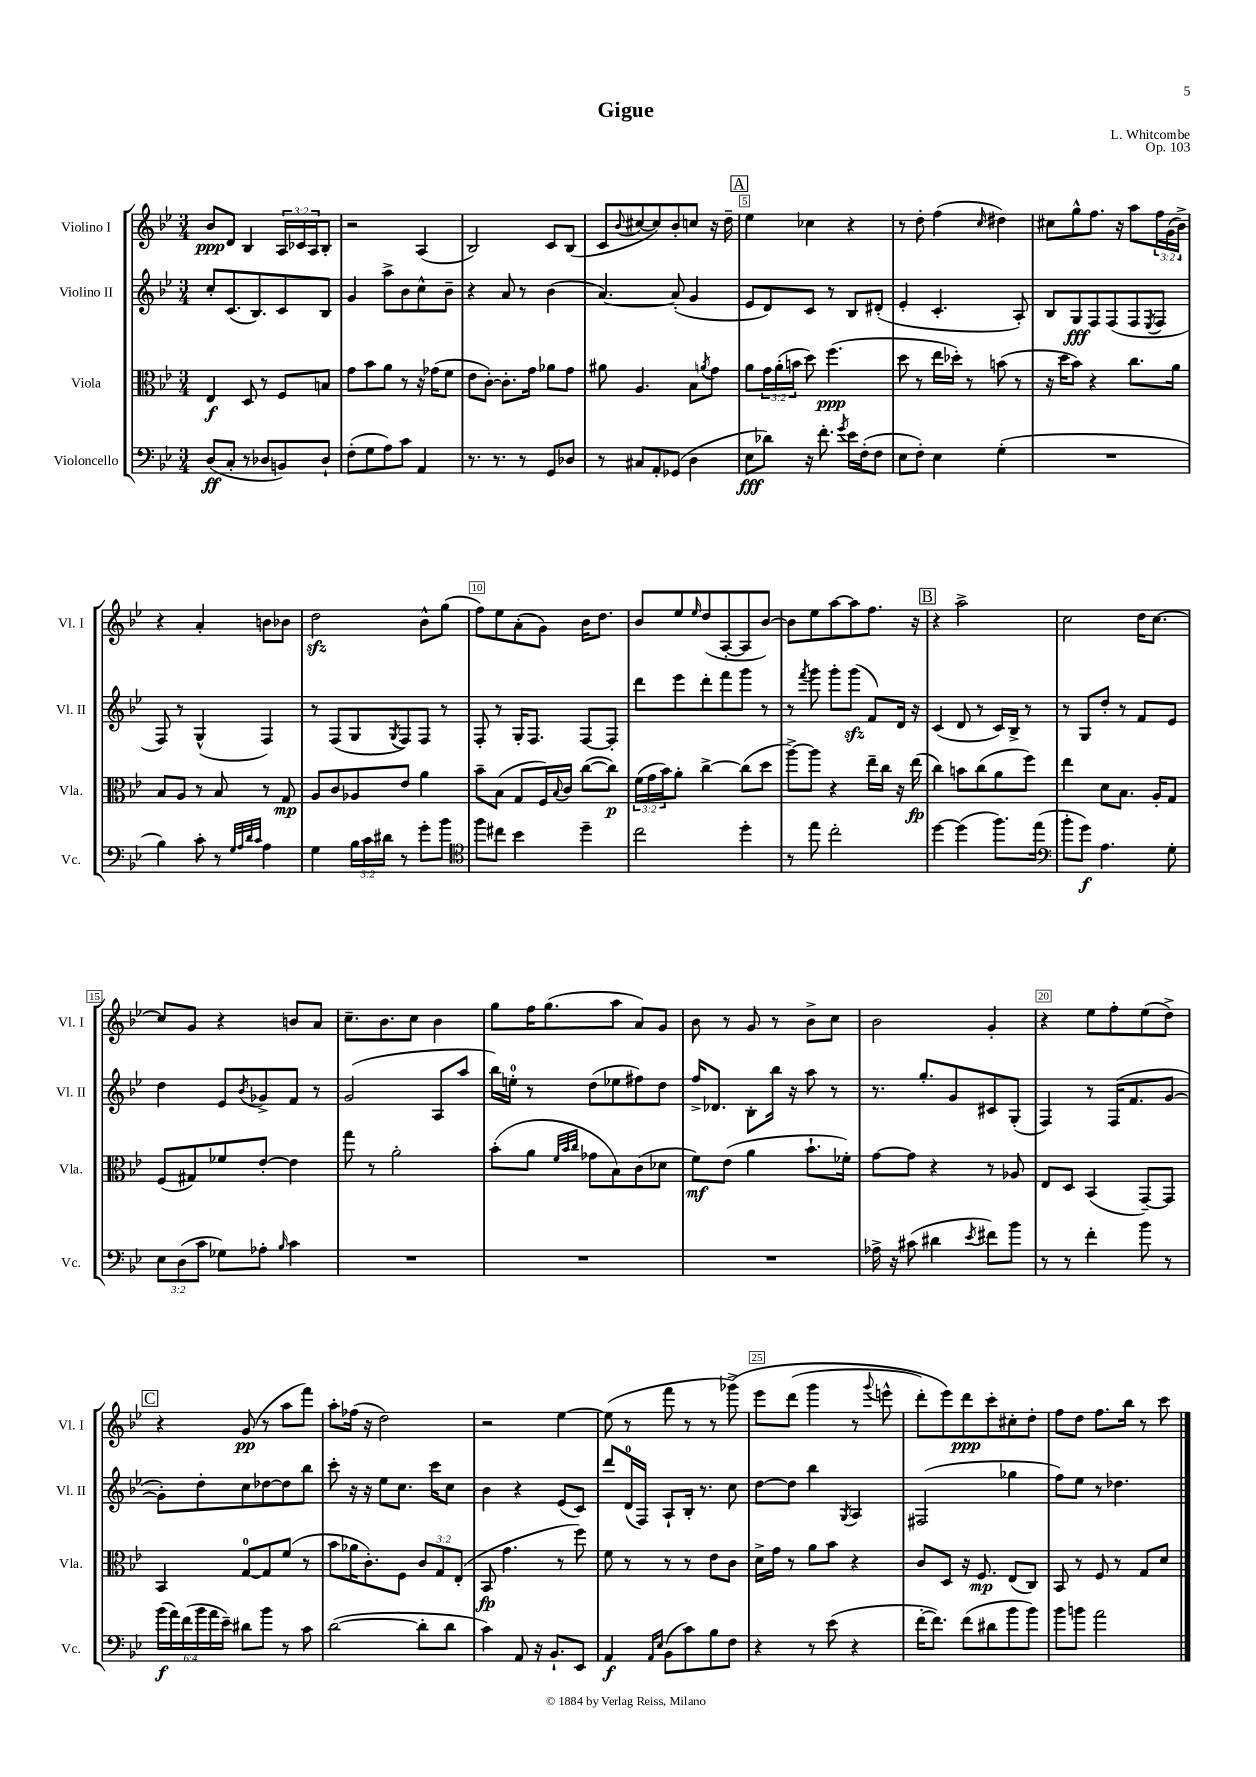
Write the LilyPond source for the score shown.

\header { title = "Gigue" composer = "L. Whitcombe" opus = "Op. 103" }
<<
\new StaffGroup <<
\new Staff = "s0" \with { instrumentName = "Violino I" shortInstrumentName = "Vl. I" } {
    \clef treble \key bes \major \numericTimeSignature \time 3/4 \override Staff.TupletNumber.text = #tuplet-number::calc-fraction-text
    bes'8\ppp d'8 bes4 \tuplet 3/2 { a16 ces'16 a16 } bes8-. |
    r2 a4( |
    bes2) c'8 bes8( |
    c'8 \appoggiatura { bes'8 } cis''8~ cis''8) bes'8-. c''8 r16 d''16-- |
    \mark \markup { \box "A" } ees''4 ces''4 r4 |
    r8 d''8-. f''4( \grace { c''16 } dis''4) |
    cis''8 g''8-^ f''8. r16 a''8 \tuplet 3/2 { f''16 g'16( bes'16->) } |
    r4 a'4-. b'8 bes'8 |
    d''2\sfz bes'8-^ g''8( |
    f''8) ees''8 a'8-.( g'8) bes'16 d''8. |
    bes'8 ees''8 \grace { ees''16 } d''8( a8~-. a8 bes'8~) |
    bes'8 ees''8 a''8~ a''8 f''8. r16 |
    \mark \markup { \box "B" } r4 a''2-> |
    c''2 d''16 c''8.~ |
    c''8 g'8 r4 b'8 a'8 |
    c''8.-- bes'8. c''8 bes'4 |
    g''8 f''16 g''8.( a''8 a'8) g'8 |
    bes'8 r8 g'8 r8 bes'8-> c''8 |
    bes'2 g'4-. |
    r4 ees''8 f''8-. ees''8( d''8->) |
    \mark \markup { \box "C" } r4 g'8\pp( r8 a''8 f'''8) |
    a''8-. fes''16( r16 d''2) |
    r2 ees''4~ |
    ees''8( r8 f'''8 r8 r8 ges'''8->)\( |
    ees'''8 d'''8( g'''4 r8 \appoggiatura { g'''8 } e'''8-^ |
    d'''8-.) ees'''8\) d'''8\ppp c'''8-. cis''8-. d''8-. |
    f''8 d''8 f''8. bes''16 r8 c'''8 \bar "|." |
}
\new Staff = "s1" \with { instrumentName = "Violino II" shortInstrumentName = "Vl. II" } {
    \clef treble \key bes \major \numericTimeSignature \time 3/4
    c''8-. c'8.( bes8.) c'8 bes8 |
    g'4 a''8-> bes'8 c''8-^ bes'8-- |
    r4 a'8 r8 bes'4( |
    a'4.~) a'8-.( g'4 |
    \mark \markup { \box "A" } ees'8 d'8) c'8 r8 bes8 dis'8-.( |
    ees'4-. c'4.-. a8-.) |
    bes8 g8\fff f8 f8( f8 \acciaccatura { ees8 } f8 |
    f8) r8 g4-^( f4) |
    r8 f8( g8 \acciaccatura { g8 } f8) f8 r8 |
    f8-. r8 g16-. f8. f8~ f8-. |
    d'''8 ees'''8 d'''8-. f'''8 g'''8 r8 |
    r8 \acciaccatura { f'''8 } g'''8 g'''8-. g'''8\sfz( f'8) d'16 r16 |
    \mark \markup { \box "B" } c'4( d'8 r8 c'16) bes16-> r8 |
    r8 g8 d''8-. r8 f'8 ees'8 |
    d''4 ees'8 \acciaccatura { bes'8 } ges'8-> f'8 r8 |
    g'2( a8 a''8 |
    bes''16) e''16-0-. r8 d''8( ees''8 fis''8) d''8 |
    f''16-> des'8. bes8-. bes''16 r16 a''8 r8 |
    r8. g''8.-. g'8 cis'8 g8-.( |
    f4) r8 f16( f'8. g'8~ |
    \mark \markup { \box "C" } g'8-.) d''8-. c''8 des''8~ des''8 bes''8 |
    c'''8-. r16 r16 ees''8 c''8. c'''16 c''8 |
    bes'4 r4 ees'8( c'8) |
    d'''8 d'16-0( f16) a8-! bes16-. r8. c''8 |
    d''8~ d''8 bes''4 \acciaccatura { g8 } a4 |
    fis2( ges''4 |
    f''8) ees''8 r8 des''4. \bar "|." |
}
\new Staff = "s2" \with { instrumentName = "Viola" shortInstrumentName = "Vla." } {
    \clef alto \key bes \major \numericTimeSignature \time 3/4 \override Staff.TupletNumber.text = #tuplet-number::calc-fraction-text
    ees4\f d8 r8 f8 b8 |
    g'8 bes'8 a'8 r8 r16 ges'16( f'8 |
    ees'8 c'8~-.) c'8.-. g'16 aes'8 g'8 |
    ais'8 a4. bes8 \acciaccatura { a'8 } g'8 |
    \mark \markup { \box "A" } a'8 \tuplet 3/2 { g'16 a'16-.( b'16 } d''8) f''4.\ppp( |
    d''8 r8 ees''16 des''16-.) r8 b'8( r8 |
    r16 d''16 bes'8) r4 c''8. a'16 |
    bes8 a8 r8 bes8 r8 g8\mp |
    a8 c'8 aes8 ees'8 a'4 |
    bes'8-- bes8( g8 f16) \appoggiatura { bes8 } c'16 c''8~( c''8\p) |
    \tuplet 3/2 { f'16( g'16 bes'16) } a'8-. c''4~-> c''8( d''8 |
    a''8~->) a''8 r4 ees''16-- c''16 r16 ees''16\fp( |
    \mark \markup { \box "B" } c''4) b'8 c''8( a'8 f''8) |
    ees''4 d'8 bes8. a16-. g8 |
    f8( gis8) fes'8 ees'8~-. ees'4 |
    g''8 r8 a'2-. |
    bes'8-.( a'8 \grace { f'32 bes'32 c''32 } ges'8 bes8) c'8( des'8 |
    f'8\mf) ees'8( a'4 bes'8.-! fes'16-.) |
    g'8~ g'8 r4 r8 aes8 |
    ees8 d8 bes,4( g,8~--) g,8 |
    \mark \markup { \box "C" } bes,4 g8-0~ g8 f'8( r8 |
    bes'8 aes'16 c'8.-.) f8 \tuplet 3/2 { c'8 g8 ees8-.( } |
    bes,8\fp g'4. r8 f''8) |
    f'8 r8 r8 r8 ees'8 c'8 |
    d'16-> g'16 r8 a'8 bes'8 r4 |
    c'8 d8 r16 f8.\mp ees8( c8) |
    bes,8 r8 f8 r8 g8 d'8 \bar "|." |
}
\new Staff = "s3" \with { instrumentName = "Violoncello" shortInstrumentName = "Vc." } {
    \clef bass \key bes \major \numericTimeSignature \time 3/4 \override Staff.TupletNumber.text = #tuplet-number::calc-fraction-text
    d8\ff( c8-. r8 des8 b,8) des8-! |
    f8-.( g8 a8) c'8 a,4 |
    r8. r8. r8 g,8 des8 |
    r8 cis8 a,8-. ges,8( d4 |
    \mark \markup { \box "A" } ees8\fff des'8) r16 f'8.-. \acciaccatura { g'8 } ees'16 f16-.( f8 |
    ees8 f8-.) ees4 g4-.( |
    R2. |
    bes4) c'8-. r8 \grace { g32 a32 d'32 c'32 } a4 |
    g4 \tuplet 3/2 { bes16 c'16 dis'16 } r8 g'8-. bes'8 |
    \clef tenor f''8 cis''8 bes'4 d''4-- |
    c''2 d''4-. |
    r8 ees''8 c''2-. |
    \mark \markup { \box "B" } d''4~ d''4( f''8.) ees''16( |
    \clef bass bes'8-. g'8\f) a4. g8-. |
    \tuplet 3/2 { ees8 d8( c'8 } ges8) aes8-. \grace { bes16 } c'4 |
    R2. |
    R2. |
    R2. |
    aes16-> r16 cis'8( dis'4 \acciaccatura { ees'8 } fis'8) bes'8 |
    r8 r8 f'4-. bes'8 r8 |
    \mark \markup { \box "C" } \tuplet 6/4 { bes'16\f( a'16) f'16( bes'16 a'16 ees'16--) } dis'8 bes'8 r8 c'8 |
    d'2~( d'8-. d'8 |
    c'4) a,8 r16 bes,8.-! ees,8 |
    a,4\f \grace { a,16 ees16 } bes,8( c'8) bes8 f8 |
    r4 r8 ees'8( r4 |
    f'16~-. f'8.) f'8( dis'8 bes'8 bes'8) |
    bes'8 b'8 a'2 \bar "|." |
}
>>
>>
\layout { \context { \Score \override BarNumber.break-visibility = ##(#f #t #t) barNumberVisibility = #(every-nth-bar-number-visible 5) \override BarNumber.stencil = #(make-stencil-boxer 0.1 0.3 ly:text-interface::print) } }
